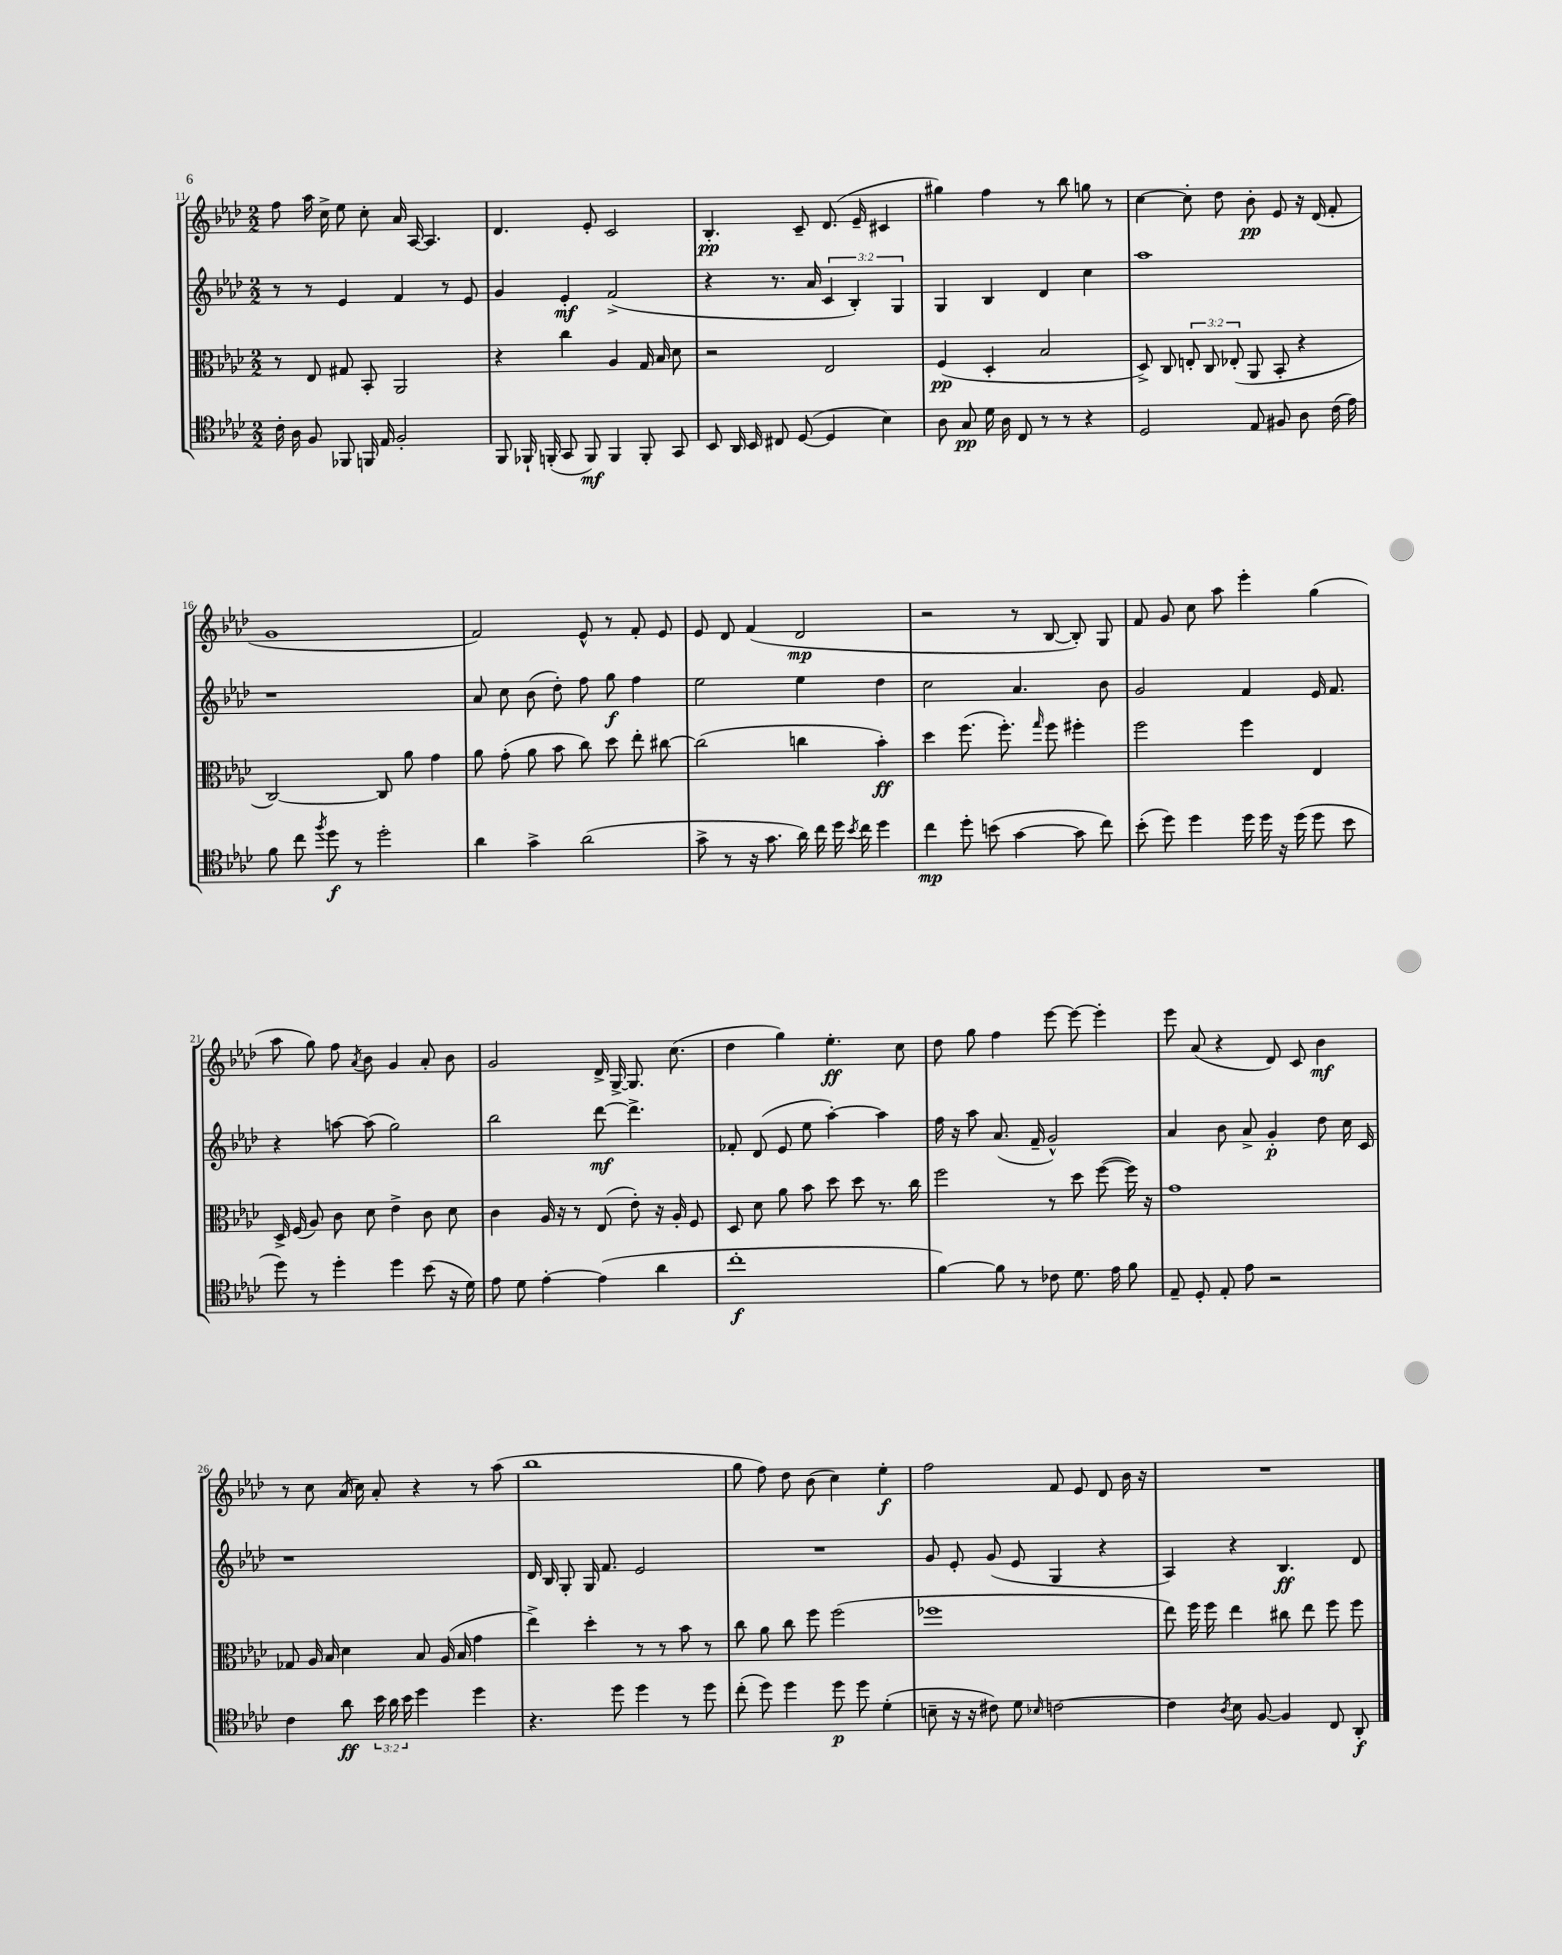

**kern	**kern	**kern	**kern
*staff4	*staff3	*staff2	*staff1
*clefC4	*clefC3	*clefG2	*clefG2
*k[b-e-a-d-]	*k[b-e-a-d-]	*k[b-e-a-d-]	*k[b-e-a-d-]
*M2/2	*M2/2	*M2/2	*M2/2
16c'	8r	8r	8ff
16A-	.	.	.
8F	8E-	8r	16aa-
.	.	.	16cc^
8FF-	8G#	4e-	8ee-
16FF	8BB-'	.	8cc'
16E-	.	.	.
2F'	2AA-	4f	16a-
.	.	.	[16A-
.	.	.	4.A-]
.	.	8r	.
.	.	8e-	.
=	=	=	=
8FF	4r	4g	4.d-
16FF-`	.	.	.
(16FF'	.	.	.
8GG	4cc	4e-'	.
8FF)	.	.	8e-'
4FF	4A-	(2f^	2c
8FF'	16G	.	.
.	16B-	.	.
8GG	8d-	.	.
=	=	=	=
8BB-	2r	4r	4.B-'
16AA-	.	.	.
16BB-	.	.	.
8C#	.	8.r	.
([8D-	.	.	8c~
.	.	16a-	.
4D-]	2E-	6c	(8.d-
.	.	6B-')	.
.	.	.	16e-~
4B-)	.	.	4c#
.	.	6G	.
=	=	=	=
8A-	(4F	4G	4gg#)
8G	.	.	.
16d-	4D-'	4B-	4ff
16A-	.	.	.
8C	.	.	.
8r	2B-	4d-	8r
8r	.	.	8bb-
4r	.	4cc	8gg
.	.	.	8r
=	=	=	=
2D-	8D-^)	1aa-	[4cc
.	8C	.	.
.	12E'	.	8cc']
.	12C	.	.
.	.	.	8dd-
.	(12E-'	.	.
8E-	8AA-	.	8b-'
8F#	8BB-'	.	8e-
8A-	4r	.	16r
.	.	.	(16d-
(16c	.	.	8f'
16e-)	.	.	.
=	=	=	=
8f	[2C)	1r	1g
8cc	.	.	.
8qff	.	.	.
8dd-	.	.	.
8r	.	.	.
2dd-'	8C]	.	.
.	8a-	.	.
.	4g	.	.
=	=	=	=
4a-	8a-	8a-	2f)
.	(8g'	8cc	.
4g^	8a-	(8b-	.
.	8b-	8dd-')	.
(2a-	8cc)	8ff	8e-^^
.	8dd-	8gg	8r
.	8ee-'	4ff	8f'
.	[8cc#	.	8e-
=	=	=	=
8g^	(2cc#]	2ee-	8e-
8r	.	.	8d-
16r	.	.	(4f
8.g	.	.	.
16a-)	4cc	4ee-	2d-
16cc	.	.	.
16dd-	.	.	.
8qb-	.	.	.
16cc	.	.	.
4dd-	4b-')	4dd-	.
=	=	=	=
4cc	4dd-	2cc	2r
8dd-'	(8.ff	.	.
(8b	.	.	.
.	8.ff')	.	.
[4g	.	4.a-	8r
.	16qqgg	.	.
.	8ff	.	[8B-
8g]	4ff#'	.	8B-'])
8cc)	.	8b-	8G
=	=	=	=
(8b-'	2ff	2g	8f
8dd-)	.	.	8g
4dd-	.	.	8cc
.	.	.	8aa-
16dd-	4ff	4f	4eee-'
16dd-	.	.	.
16r	.	.	.
(16dd-	.	.	.
8dd-	4E-	16e-	(4gg
.	.	8.f	.
8b-	.	.	.
=	=	=	=
8dd-)	16D-^	4r	8aa-
.	(16F	.	.
8r	8A-)	.	8gg)
4dd-'	8c	[8aa	8ff
.	.	.	8qa-
.	8d-	(8aa]	8b-
4dd-	4e-^	2gg)	4g
(8b-	8c	.	8a-'
16r	8d-	.	8b-
16d-)	.	.	.
=	=	=	=
8e-	4c	2bb-	2g
8d-	.	.	.
[4e-'	16A-	.	.
.	16r	.	.
.	8r	.	.
(4e-]	(8E-	[8ddd-	16d-^
.	.	.	[16G^
.	8e-')	4.ddd-^]	8.G]
4a-	16r	.	.
.	16A-'	.	(8.cc
.	8F	.	.
=	=	=	=
1cc'	8D-	8f-'	4dd-
.	8d-	(8d-	.
.	8a-	8e-	4gg)
.	8b-	8ee-	.
.	8dd-	[4aa-')	4.ee-'
.	8dd-	.	.
.	8.r	4aa-]	.
.	.	.	8cc
.	16cc	.	.
=	=	=	=
[4f)	2ff	16ff	8dd-
.	.	16r	.
.	.	8aa-	8gg
8f]	.	(8.a-	4ff
8r	.	.	.
.	.	16f~	.
8c-	8r	2g^^)	[8eee-
8.d-	8dd-	.	8eee-_
.	([8ff	.	4eee-']
16e-	.	.	.
8f	16ff])	.	.
.	16r	.	.
=	=	=	=
8E-~	1g	4a-	8eee-
8D-'	.	.	(8a-
8E-'	.	8b-	4r
8e-	.	8a-^	.
2r	.	4g'	8d-)
.	.	.	8c
.	.	8dd-	4b-
.	.	16cc	.
.	.	16c	.
=	=	=	=
4c	8G-	1r	8r
.	16A-	.	8cc
.	16B-	.	.
8a-	4d-	.	(16a-
.	.	.	16cc)
24b-	.	.	8a-'
24a-	.	.	.
24b-	.	.	.
4dd-	8B-	.	4r
.	(16A-	.	.
.	16B-	.	.
4dd-	4g	.	8r
.	.	.	(8aa-
=	=	=	=
4.r	4ee-^)	16d-	1bb-
.	.	16B-	.
.	.	8G'	.
.	4dd-'	16G	.
.	.	8.f	.
8dd-	.	.	.
4dd-	8r	2e-	.
.	8r	.	.
8r	8b-	.	.
8dd-	8r	.	.
=	=	=	=
(8cc'	8cc	1r	8gg
8dd-)	8a-	.	8ff)
4dd-	8cc	.	8dd-
.	8ff	.	(8b-
8dd-	(2ff	.	4cc)
8dd-	.	.	.
(4d-'	.	.	4ee-'
=	=	=	=
8B~	1ff-	8g	2ff
16r	.	8e-'	.
16r	.	.	.
8c#)	.	(8g	.
8d-	.	8e-	.
16qqB-	.	.	.
[2c	.	4G	8f
.	.	.	8e-
.	.	4r	8d-
.	.	.	16b-
.	.	.	16r
=	=	=	=
4c]	8ee-)	4A-)	1r
.	16ff	.	.
.	16ff	.	.
8qA-	.	.	.
8B-	4ee-	4r	.
[8F	.	.	.
4F]	8cc#	4.B-	.
.	8ee-	.	.
8C	8ff	.	.
8AA-'	8ff	8d-	.
==	==	==	==
*-	*-	*-	*-
